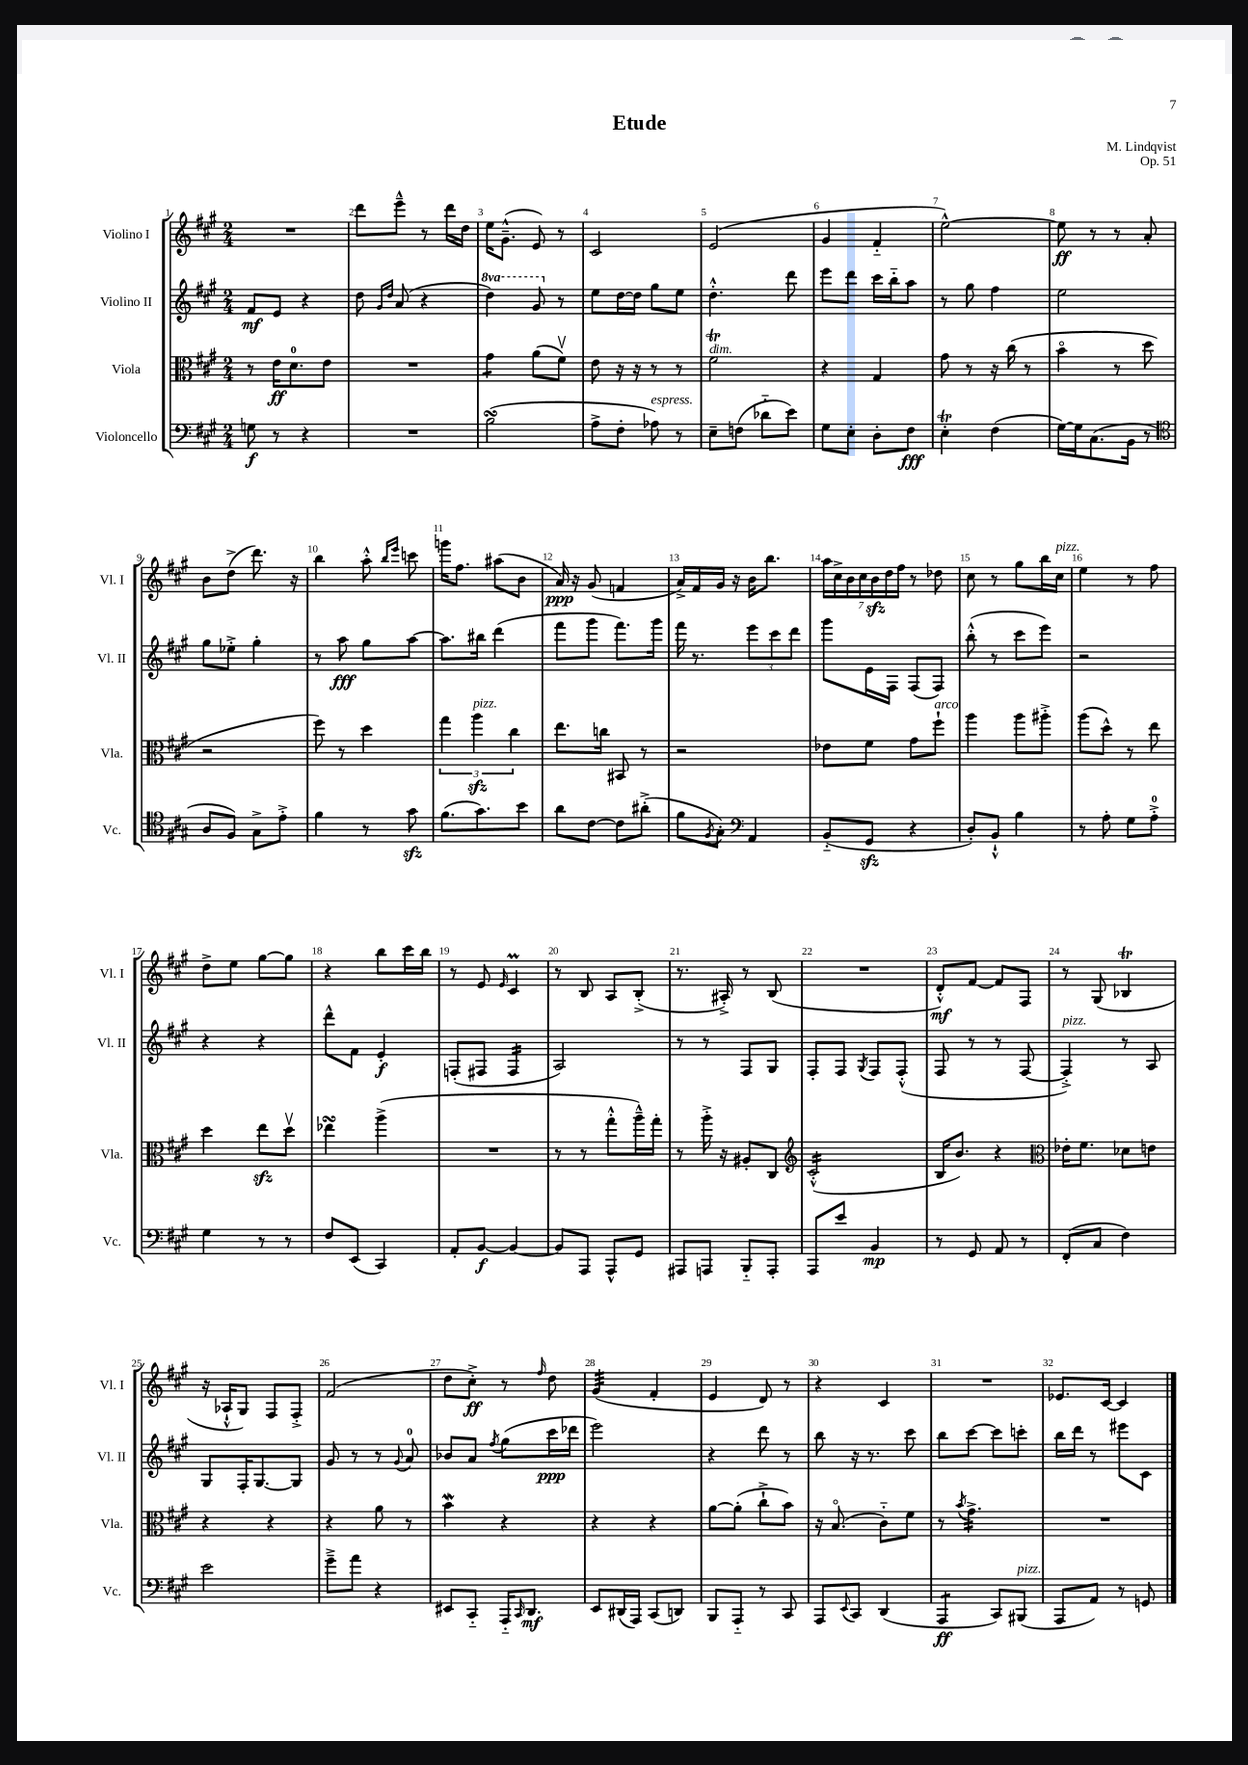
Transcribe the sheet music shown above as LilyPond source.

\header { title = "Etude" composer = "M. Lindqvist" opus = "Op. 51" }
<<
\new StaffGroup <<
\new Staff = "s0" \with { instrumentName = "Violino I" shortInstrumentName = "Vl. I" } {
    \clef treble \key a \major \numericTimeSignature \time 2/4
    R2 |
    d'''8 e'''8---^ r8 d'''16 d''16 |
    e''16 gis'8.---^( e'8) r8 |
    cis'2 |
    e'2( |
    gis'4 fis'4-_ |
    e''2~-^) |
    e''8\ff r8 r8 a'8-. |
    b'8 d''8->( d'''8.) r16 |
    b''4 a''8-.-^ \grace { b''16 e'''16 } c'''8 |
    g'''16 fis''8. ais''8( b'8 |
    a'16\ppp) r16 gis'8( f'4 |
    a'16->) fis'16 gis'16 r16 b'16 b''8. |
    \tuplet 7/4 { a''16 cis''16-> b'16 cis''16 b'16\sfz d''16 fis''16 } r8 des''8 |
    cis''8 r8 gis''8 b''16 cis''16^\markup { \italic "pizz." } |
    e''4 r8 fis''8 |
    d''8-> e''8 gis''8~ gis''8 |
    r4 b''8 cis'''16 b''16 |
    r8 e'8 \grace { e'16 } cis'4\prall |
    r8 b8 a8 b8-.->( |
    r8. ais16-.->) r8 b8( |
    R2 |
    d'8-.-^\mf) fis'8~ fis'8 fis8 |
    r8 gis8( bes4\trill |
    r16 aes16-!-^ gis8) fis8 fis8-.-> |
    fis'2( |
    d''8 cis''8-.->\ff) r8 \grace { fis''16 } d''8 |
    gis'4:32( fis'4-. |
    e'4 d'8) r8 |
    r4 cis'4 |
    R2 |
    ees'8. cis'16~ cis'4 \bar "|." |
}
\new Staff = "s1" \with { instrumentName = "Violino II" shortInstrumentName = "Vl. II" } {
    \clef treble \key a \major \numericTimeSignature \time 2/4 \set Staff.ottavationMarkups = #ottavation-simple-ordinals
    fis'8\mf e'8 r4 |
    d''8 \grace { gis'16 d''16 } a'8( r4 |
    \ottava #1 d'''4) gis''8 \ottava #0 r8 |
    e''8 d''16~ d''16 gis''8 e''8 |
    d''4.-.-^ d'''8 |
    e'''8 d'''8 cis'''16 b''16-_ a''8 |
    r8 gis''8 fis''4 |
    e''2 |
    gis''8 ees''8-.-> gis''4-. |
    r8 a''8\fff gis''8 a''8~ |
    a''8. bis''16 d'''4( |
    fis'''8 gis'''8 fis'''8.) gis'''16 |
    fis'''16 r8. \tuplet 3/2 { e'''8 cis'''8 d'''8 } |
    gis'''8 e'16 fis16 fis8( fis8) |
    b''8-.-^( r8 cis'''8 e'''8) |
    r2 |
    r4 r4 |
    d'''8-^ fis'8 e'4-.\f |
    f8-.( fis8 fis4:16 |
    a2) |
    r8 r8 fis8 gis8 |
    fis8-. fis8 \acciaccatura { gis8 } fis8 fis8-.-^( |
    fis8 r8 r8 fis8~ |
    fis4-.->^\markup { \italic "pizz." }) r8 a8 |
    gis8 fis16-. gis8.~ gis8 |
    gis'8 r8 r8 \appoggiatura { gis'8 } a'8-0 |
    bes'8 a'8 \acciaccatura { fis''8 } gis''8( cis'''16\ppp des'''16 |
    e'''2) |
    r4 d'''8 r8 |
    b''8 r16 r8. cis'''8 |
    b''8 cis'''8~ cis'''8 c'''8-. |
    b''16 d'''16 r8 eis'''8 cis'8 \bar "|." |
}
\new Staff = "s2" \with { instrumentName = "Viola" shortInstrumentName = "Vla." } {
    \clef alto \key a \major \numericTimeSignature \time 2/4
    r8 e'16\ff d'8.-0 e'8 |
    R2 |
    gis'4:8 a'8( fis'8\upbow) |
    e'8 r16 r16 r8 r8 |
    fis'2\trill^\markup { \italic "dim." } |
    r4 gis4 |
    gis'8 r8 r16 cis''16( r8 |
    b'4\flageolet r8 d''8 |
    r2 |
    fis''8) r8 d''4 |
    \tuplet 3/2 { gis''4 a''4\sfz^\markup { \italic "pizz." } cis''4 } |
    e''8. c''16 bis,8 r8 |
    r2 |
    ees'8 fis'8 gis'8 fis''8-!^\markup { \italic "arco" } |
    a''4 a''8 ais''8-.-> |
    a''8( d''8-^) r8 e''8 |
    d''4 e''8\sfz d''8\upbow |
    ees''4\turn a''4->( |
    R2 |
    r8 r8 gis''8-.-^ a''16---^) gis''16-. |
    r8 a''16-.-> r16 ais8-. cis8 |
    \clef treble cis'2:16-.-^( |
    b16 b'8.) r4 |
    \clef alto ees'16-. fis'8. des'8 e'8 |
    r4 r4 |
    r4 a'8 r8 |
    b'4\mordent r4 |
    r4 r4 |
    a'8~ a'8-.( cis''8-!-> b'8) |
    r16 b8.\flageolet( cis'8-_) fis'8 |
    r8 \acciaccatura { b'8 } gis'4.:16-> |
    R2 \bar "|." |
}
\new Staff = "s3" \with { instrumentName = "Violoncello" shortInstrumentName = "Vc." } {
    \clef bass \key a \major \numericTimeSignature \time 2/4
    g8\f r8 r4 |
    R2 |
    b2\turn( |
    a8-> fis8-. aes8^\markup { \italic "espress." }) r8 |
    e8-- f8( des'8-_ e'8) |
    gis8 e8-. d8-. fis8\fff |
    e4-.\trill fis4( |
    gis16~) gis16 cis8.( b,16 r8 |
    \clef tenor a8 fis8) gis8-> e'8-.-> |
    fis'4 r8 gis'8\sfz |
    fis'8.( gis'8.) b'8 |
    a'8 cis'8~ cis'8 ais'8-.->( |
    fis'8 \acciaccatura { fis8 } gis8-.) \clef bass a,4 |
    b,8-_( gis,8\sfz r4 |
    d8-.) b,8-!-^ b4 |
    r8 a8-. gis8 a8-0-.-> |
    gis4 r8 r8 |
    fis8 e,8( cis,4) |
    a,8-. b,8~\f b,4~ |
    b,8 a,,8 a,,8-^ gis,8 |
    ais,,8 a,,8 b,,8-_ a,,8-. |
    a,,8 e'8 b,4\mp |
    r8 gis,8 a,8 r8 |
    fis,8-.( cis8 fis4) |
    e'2 |
    gis'8---> a'8 r4 |
    eis,8 cis,8-_ a,,16-_ \grace { cis,16 } d,8.\mf |
    e,8 dis,16( a,,16) cis,8( d,8) |
    b,,8 a,,8-_ r8 cis,8 |
    a,,8 \appoggiatura { e,8 } cis,8 d,4( |
    a,,4:8\ff cis,8) bis,,8^\markup { \italic "pizz." }( |
    a,,8 a,8) r8 g,8 \bar "|." |
}
>>
>>
\layout { \context { \Score \override BarNumber.break-visibility = ##(#f #t #t) barNumberVisibility = #all-bar-numbers-visible } }
